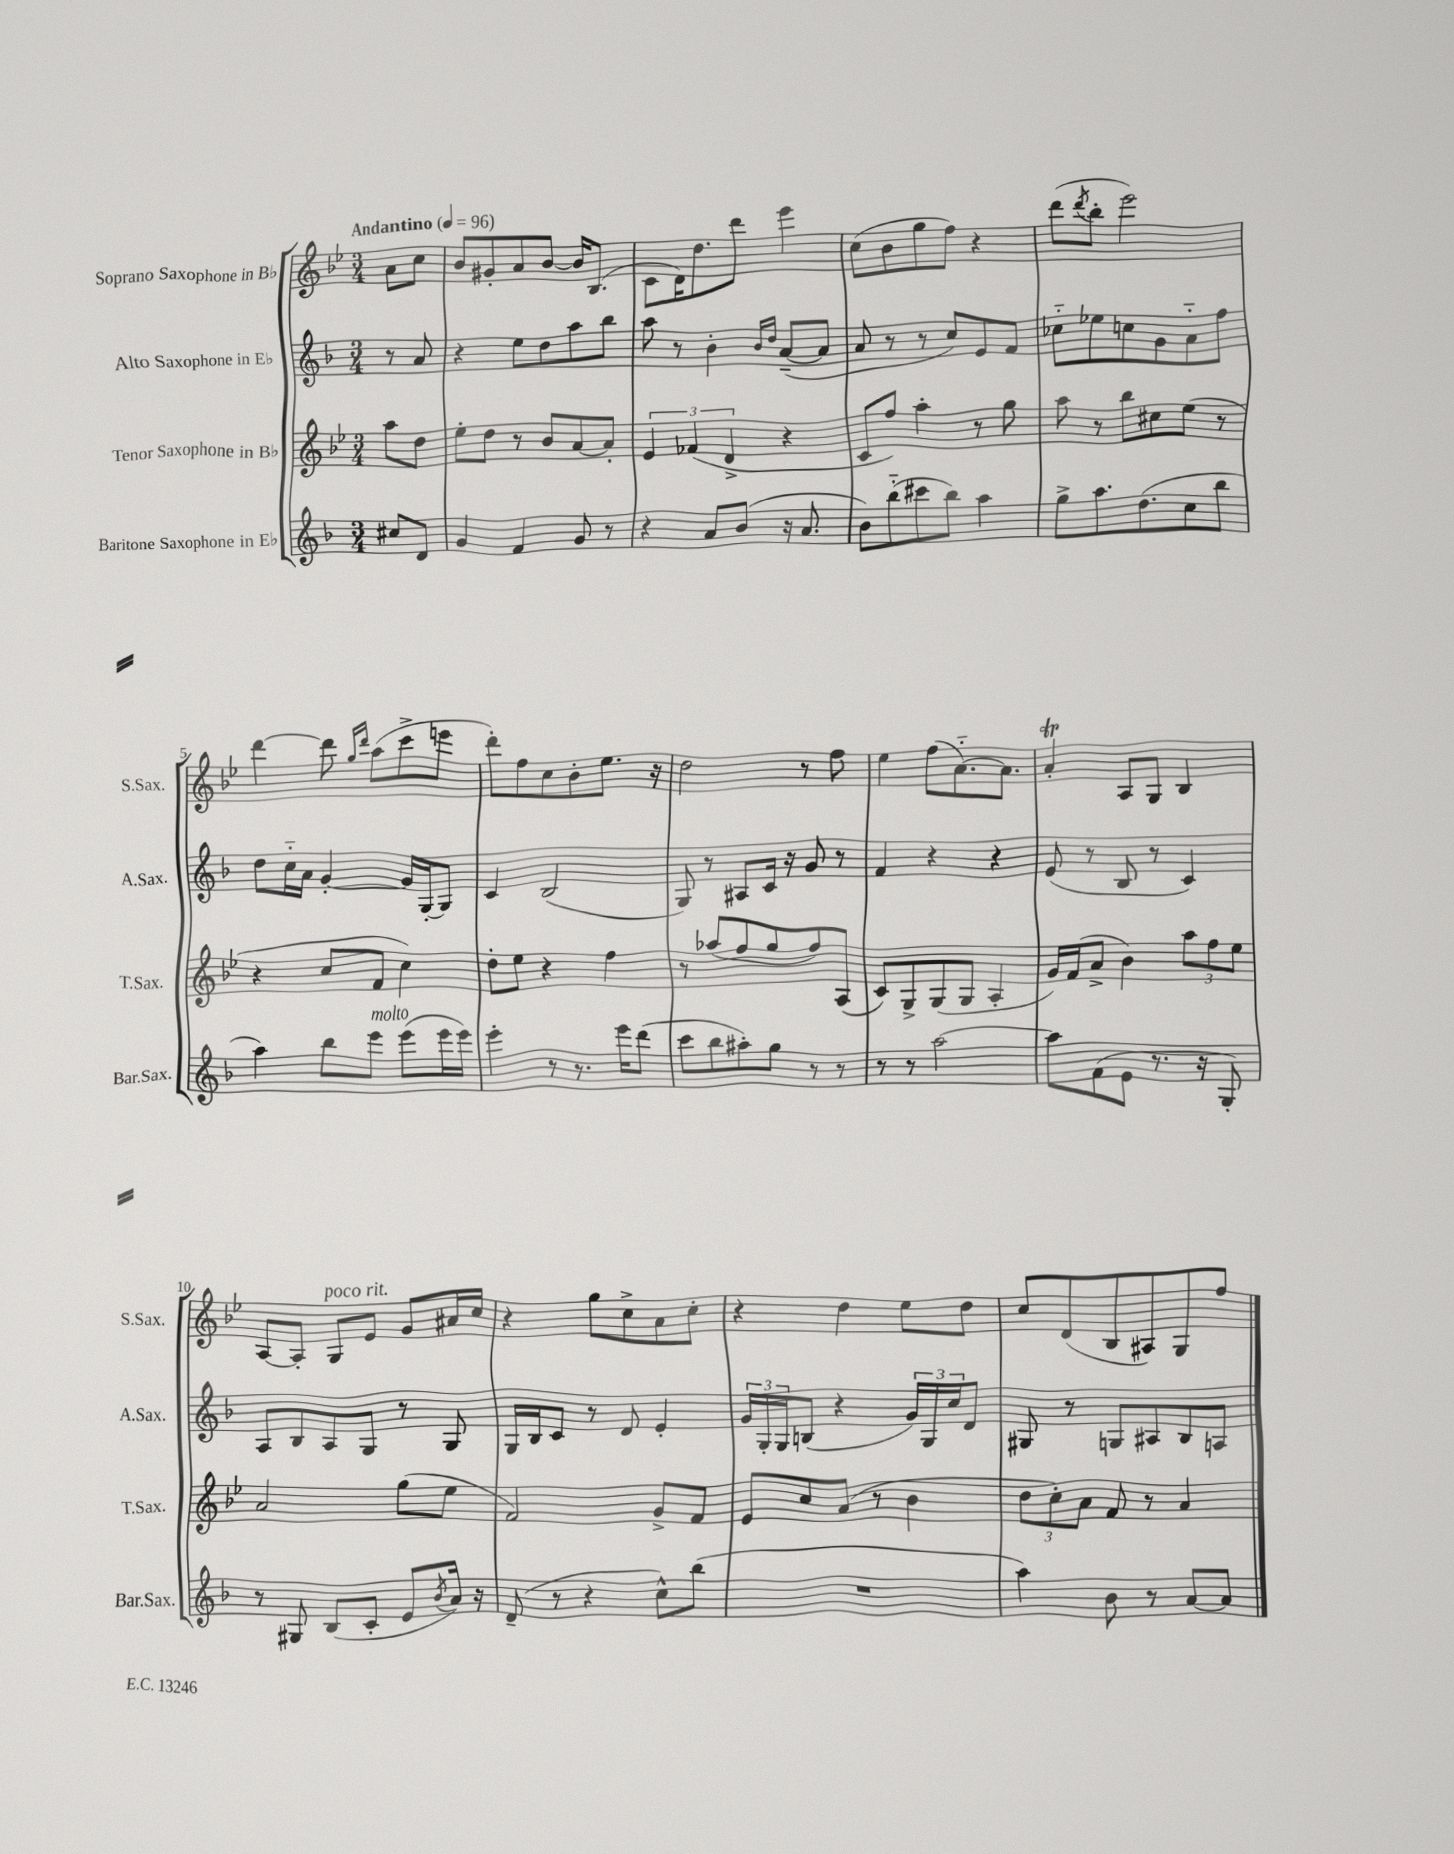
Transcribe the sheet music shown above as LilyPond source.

<<
\new StaffGroup <<
\new Staff = "s0" \with { instrumentName = "Soprano Saxophone in Bb" shortInstrumentName = "S.Sax." } {
    \clef treble \key bes \major \numericTimeSignature \time 3/4 \partial 4 \tempo "Andantino" 4 = 96
    a'8 c''8 |
    bes'8 gis'8-. a'8 bes'8~ bes'16 bes8.( |
    c'8 d'16) d''8. d'''8 ees'''4 |
    c''8( bes'8 g''8 f''8) r4 |
    d'''8( \acciaccatura { d'''8 } bes''8-. ees'''2) |
    d'''4~ d'''8 \grace { g''16 d'''16 } a''8( c'''8-> e'''8 |
    d'''8-.) f''8 c''8 bes'8-. ees''8. r16 |
    d''2 r8 f''8 |
    ees''4 f''8( a'8.~-_) a'8. |
    a'4-.\trill a8 g8 bes4 |
    a8~ a8-. g8^\markup { \italic "poco rit." } ees'8 g'8 ais'16 c''16 |
    r4 g''8 c''8-> a'8 c''8-. |
    r4 d''4 ees''8 d''8 |
    c''8 d'8( bes8 ais8) g8 f''8 \bar "|." |
}
\new Staff = "s1" \with { instrumentName = "Alto Saxophone in Eb" shortInstrumentName = "A.Sax." } {
    \clef treble \key f \major \numericTimeSignature \time 3/4 \partial 4
    r8 a'8 |
    r4 e''8 d''8 a''8 bes''8 |
    a''8 r8 bes'4-. \grace { bes'16 d''16 } a'8~--( a'8 |
    a'8 r8 r8 c''8) e'8 f'8 |
    ces''8-_ ees''8 c''8 g'8 a'8-_ f''8 |
    d''8 c''16-_ a'16 g'4~-. g'16 g16~-. g8 |
    c'4 bes2( |
    g8) r8 ais8 c'16 r16 g'8 r8 |
    f'4 r4 r4 |
    e'8( r8 bes8 r8 c'4) |
    a8 bes8 a8 g8 r8 g8 |
    g16 bes16 c'8 r8 d'8 e'4-. |
    \tuplet 3/2 { g'16 g16-. g16 } b8( r4 \tuplet 3/2 { g'16) g16 c''16 } d'8 |
    gis8 r8 g8 ais8 bes8 a8 \bar "|." |
}
\new Staff = "s2" \with { instrumentName = "Tenor Saxophone in Bb" shortInstrumentName = "T.Sax." } {
    \clef treble \key bes \major \numericTimeSignature \time 3/4 \partial 4
    a''8 d''8 |
    ees''8-. d''8 r8 bes'8 a'8~ a'8-. |
    \tuplet 3/2 { ees'4 fes'4( d'4-> } r4 |
    c'8 f''8) a''4-. r8 g''8 |
    a''8 r8 bes''8 cis''8 ees''8( r8 |
    r4 c''8 f'8 c''4) |
    d''8-. ees''8 r4 f''4 |
    r8 aes''8( f''8 g''8 f''8) a8( |
    c'8) g8-> g8( g8 a4-. |
    g'16) f'16( a'8-> bes'4) \tuplet 3/2 { a''8 f''8 ees''8 } |
    a'2 g''8( ees''8 |
    f'2) g'8-> f'8 |
    ees'8 c''8 a'8( r8 bes'4 |
    \tuplet 3/2 { d''8 c''8-.) a'8 } f'8 r8 a'4 \bar "|." |
}
\new Staff = "s3" \with { instrumentName = "Baritone Saxophone in Eb" shortInstrumentName = "Bar.Sax." } {
    \clef treble \key f \major \numericTimeSignature \time 3/4 \partial 4
    cis''8 d'8 |
    g'4 f'4 g'8 r8 |
    r4 a'8 bes'8( r16 a'8. |
    bes'8) bes''8-_( cis'''8 bes''8) a''4 |
    g''8-> a''8. d''8.( c''8 bes''8 |
    a''4) bes''8 e'''8^\markup { \italic "molto" } e'''8( e'''16 e'''16) |
    e'''4-. r8 r8. e'''16 d'''8( |
    c'''8 bes''8 ais''8-.) g''8 r8 r8 |
    r8 r8 a''2~ |
    a''8 f'8( e'8 r8. r16 g8-.) |
    r8 gis8 bes8( c'8-. e'8 \acciaccatura { bes'8 } a'16) r16 |
    d'8--( r8 r4 c''8-^) bes''8( |
    R2. |
    a''4) bes'8 r8 a'8~ a'8 \bar "|." |
}
>>
>>
